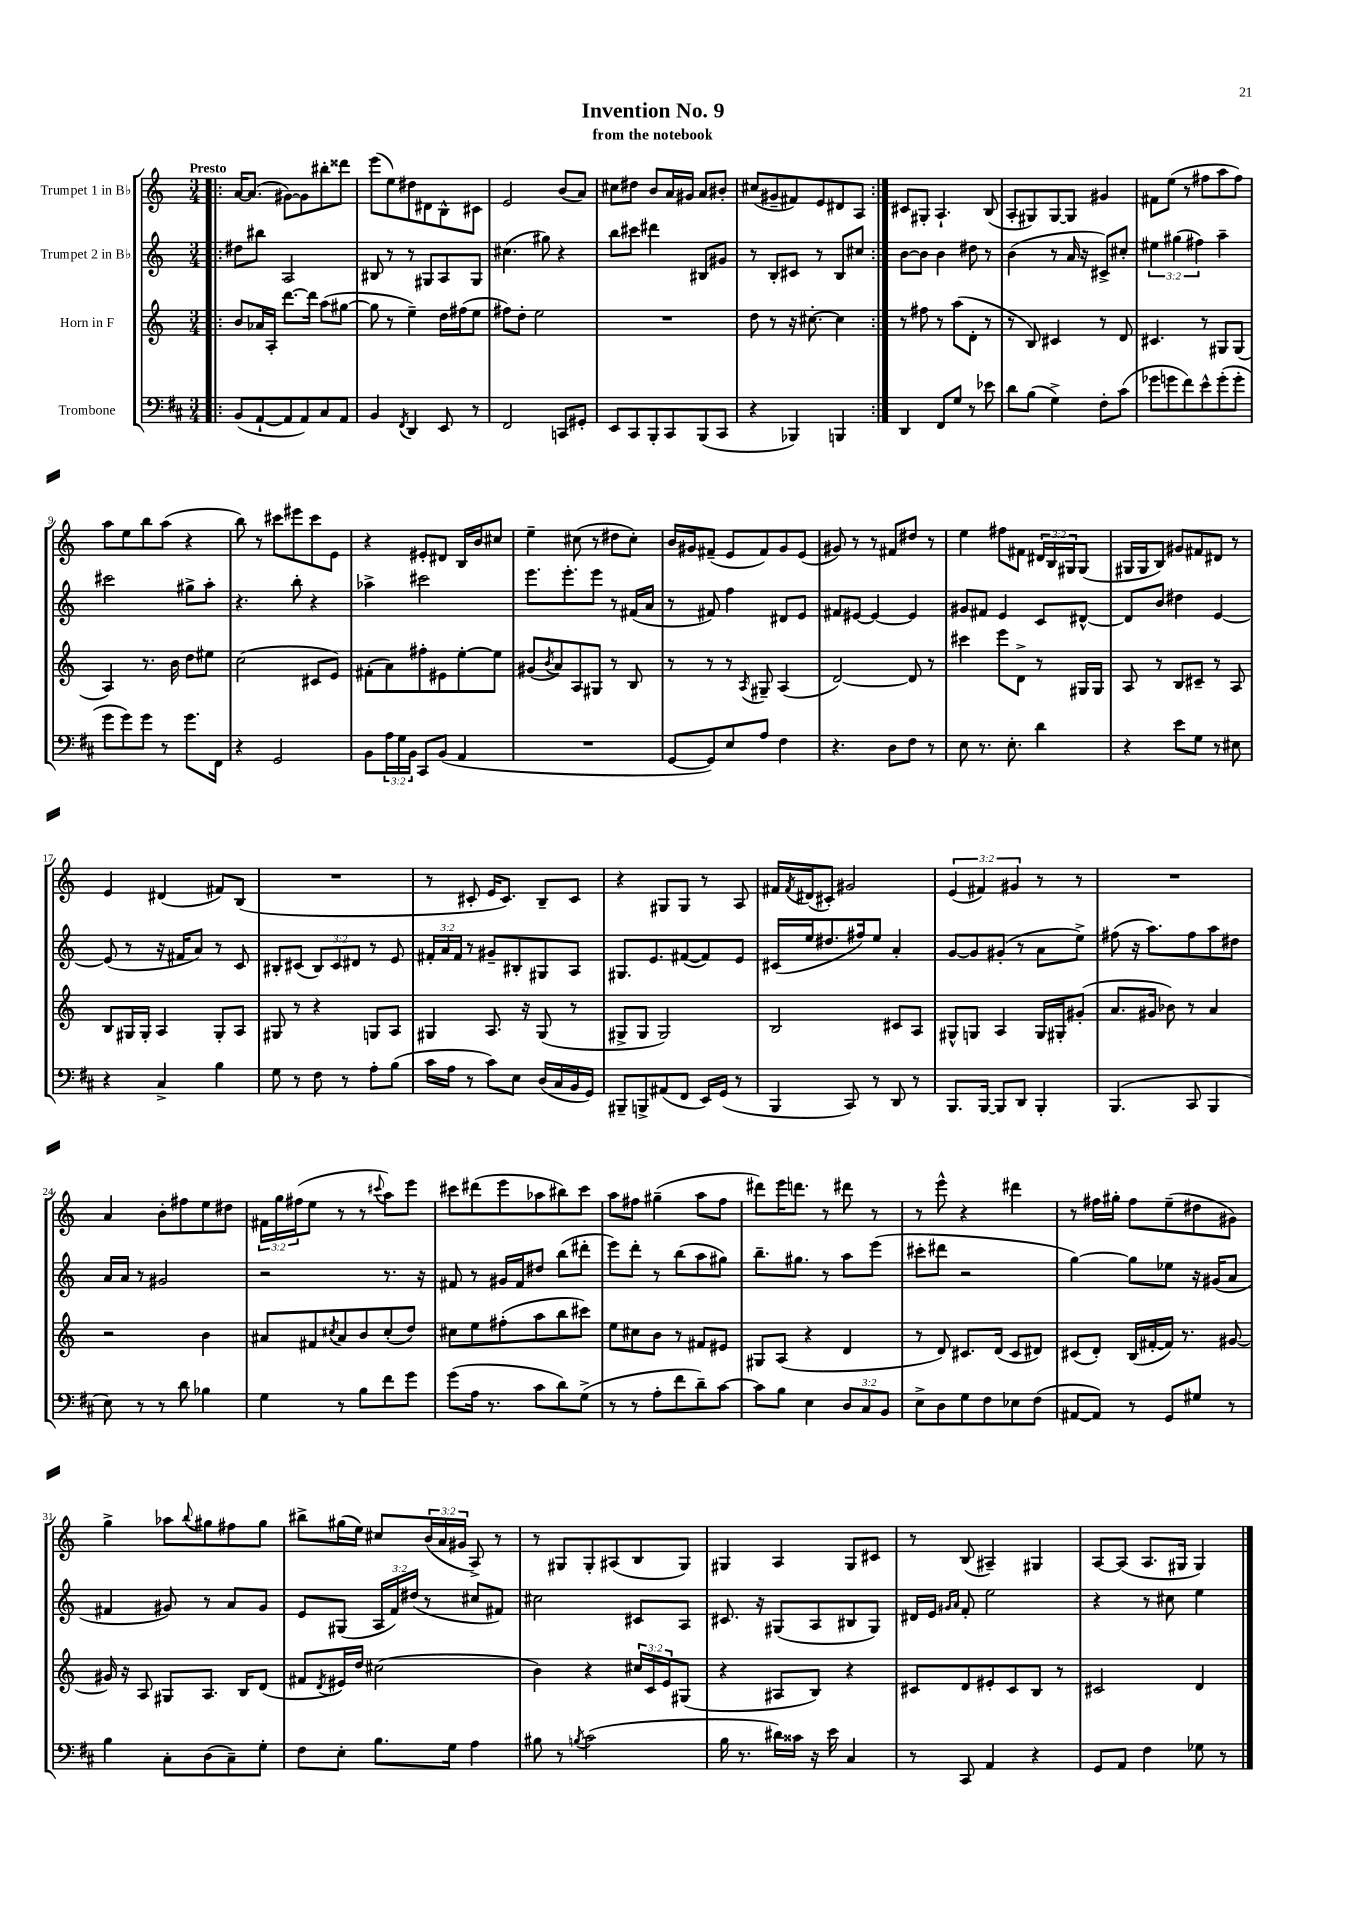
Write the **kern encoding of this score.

**kern	**kern	**kern	**kern
*part4	*part3	*part2	*part1
*staff4	*staff3	*staff2	*staff1
*I"Trombone	*I"Horn in F	*I"Trumpet 2 in B♭	*I"Trumpet 1 in B♭
*clefF4	*clefG2	*clefG2	*clefG2
*k[f#c#]	*k[]	*k[]	*k[]
*M3/4	*M3/4	*M3/4	*M3/4
=1!|:	=1!|:	=1!|:	=1!|:
!	!	!	!LO:TX:a:B:t=Presto
(8BB/L	8b/L	8dd#X\L	[16a/KL
.	.	.	(8.a/J]
[8AA`/	16a-X/L	8bb#X\J	.
.	16A'/JJ	.	.
8AA/]	[8.ddd\L	2A/	[8g#X\L)
8AA/)	.	.	8g#\]
.	16ddd\Jk]	.	.
8C#/	(8aa\L	.	8bb#X'\
8AA/J	[8gg#X\J	.	8ddd##X\J
=2	=2	=2	=2
4BB/	8gg#\]	8B#X/	(8eee\L
.	8r	8r	8ee\)
8qFF#/	.	.	.
4DD/	4ee~\)	8r	8dd#X\
.	.	8G#X/L	8d#X\
8EE/	16dd\LL	8A/	8B^^\
.	(16ff#X\J	.	.
8r	8ee\J	8G#/J	8c#X\J
=3	=3	=3	=3
2FF#/	8ff#X\L)	(4.cc#X\	2e/
.	8dd'\J	.	.
.	2ee\	.	.
.	.	8gg#X\)	.
8CCn/L	.	4r	(8b/L
8GG#X'/J	.	.	8a/J)
=4	=4	=4	=4
8EE/L	2.r	8bb\L	8cc#X\L
8CC#/	.	8ccc#X\J	8dd#X\J
8BBB'/	.	4ddd#X\	8b/L
8CC#/	.	.	16a/L
.	.	.	16g#X/JJ
(8BBB/	.	8B#X/L	8a/L
8CC#/J	.	8g#X/J	8b#X'/J
=5	=5	=5	=5
4r	8dd\	8r	(8cc#X/L
.	8r	8B'/L	8g#X~/
4BBB-X/)	16r	8c#X/J	8f#X/)
.	[8.cc#X'\	.	.
.	.	8r	8e/
4BBBn/	4cc#\]	8B/L	8d#X/
.	.	8cc#X/J	8A/J
=6:|!	=6:|!	=6:|!	=6:|!
4DD/	8r	[8b\L	8c#X/L
.	8ff#X\	8b\J]	8G#X'/J
8FF#/L	8r	4b\	4.A`/
8G/J	(8aa\L	.	.
8r	8d'\J	8dd#X\	.
8e-X\	8r	8r	(8B/
=7	=7	=7	=7
8d\L	8r	(4b\	8A'/L
(8B\J	8B/)	.	8G#X/)
4G^\)	4c#X/	8r	[8G#/
.	.	16a/	8G#/J]
.	.	16r	.
8F#'\L	8r	8c#X^/L)	4g#X/
(8c#\J	8d/	8cc#X'/J	.
=8	=8	=8	=8
8g-X\L	4.c#X/	6ee#X\	8f#X\L
8gn\	.	.	(8ee\J
.	.	(6gg#X\	.
8f#\)	.	.	8r
.	.	6ff#X\)	.
8e^^\	8r	.	8ff#X\L
(8g'\	8G#X/L	4aa~\	8aa\
8g'\J	(8G#/J	.	8ff#\J)
!!LO:LB:g=z
=9	=9	=9	=9
8g\L	4A/)	2ccc#X\	8aa\L
8g\)	.	.	8ee\
8g\J	8.r	.	8bb\
8r	.	.	(8aa\J
.	16b\	.	.
8.g\L	8dd\L	8gg#X^\L	4r
.	8ee#X\J	8aa'\J	.
16FF#\Jk	.	.	.
=10	=10	=10	=10
4r	(2cc\	4.r	8bb\)
.	.	.	8r
2GG/	.	.	8ccc#X\L
.	.	8bb'\	8eee#X\
.	8c#X/L	4r	8ccc#\
.	8e/J)	.	8e\J
=11	=11	=11	=11
8BB\L	(8f#X'\L	4aa-X^\	4r
24A\L	8a\)	.	.
24G\	.	.	.
24BB\JJ	.	.	.
8CC#/L	8ff#X'\	2ccc#X\	8e#X'/L
(8BB/J	8e#X\	.	8d#X/J
4AA/	[8ee'\	.	16B/LL
.	.	.	16b/J
.	8ee\J]	.	8cc#X/J
=12	=12	=12	=12
2.r	(8g#X/L	8.eee\L	4ee~\
.	8qb/	.	.
.	8a/)	.	.
.	.	8.eee'\	.
.	8A/	.	(8cc#X\
.	8G#X/J	8eee\J	8r
.	8r	8r	8dd#X\L
.	8B/	(16f#X/LL	8cc#'\J)
.	.	16a/JJ	.
=13	=13	=13	=13
[8GG/L	8r	8r	16b/LL
.	.	.	16g#X/J
8GG/])	8r	8f#X/)	(8f#X~/J
8E/	8r	4ff\	8e/L
.	8qA/	.	.
8A/J	8G#X~/	.	8f#/)
4F#\	(4A/	8d#X/L	8g#/
.	.	8e/J	(8e/J
=14	=14	=14	=14
4.r	[2d/)	8f#X/L	8g#X/)
.	.	[8e#X/J	8r
.	.	4e#/_	8r
8D\L	.	.	8f#X/L
8F#\J	8d/]	4e#/]	8dd#X/J
8r	8r	.	8r
=15	=15	=15	=15
8E\	4ccc#X\	8g#X/L	4ee\
8.r	.	8f#X/J	.
.	8eee\L	4e/	8ff#X\L
8.E'\	.	.	.
.	8d^\J	.	8f#X\J
4d\	8r	8c/L	24d#X/LL
.	.	.	24B/
.	.	.	24G#X/J
.	16G#X/LL	[8d#X^^/J	(8G#/J
.	16G#/JJ	.	.
=16	=16	=16	=16
4r	8A/	8d#/L]	16G#X/LL
.	.	.	16G#/J
.	8r	8b/J	8B/J)
8e\L	8B/L	4dd#X\	8g#X/L
8G\J	8c#X~/J	.	8f#X/
8r	8r	[4e/	8d#X/J
8E#X\	8A/	.	8r
!!LO:LB:g=z
=17	=17	=17	=17
4r	8B/L	(8e/]	4e/
.	16G#X/L	8r	.
.	16G#'/JJ	.	.
4C#^/	4A/	16r	(4d#X/
.	.	16f#X/KL	.
.	.	8a/J)	.
4B\	8G#'/L	8r	8f#X/L)
.	8A/J	8c/	(8B/J
=18	=18	=18	=18
8G\	8G#X/	8B#X'/L	2.r
8r	8r	(8c#X/J	.
8F#\	4r	12B#/L)	.
.	.	12c#/	.
8r	.	.	.
.	.	12d#X/J	.
8A'\L	8Gn/L	8r	.
(8B\J	8A/J	8e/	.
=19	=19	=19	=19
16c#\LL	4G#X/	24f#X'/LL	8r
.	.	24a/	.
16A\JJ	.	.	.
.	.	24f#/JJ	.
8r	.	8r	8c#X'/
8c#\L)	8.A/	8g#X~/L	16e/KL
.	.	.	8.c#/J)
8E\J	.	8B#X'/	.
.	16r	.	.
(16D/LL	(8G#/	8G#X/	8B~/L
16C#/	.	.	.
16BB/	8r	8A/J	8c#/J
16GG/JJ)	.	.	.
=20	=20	=20	=20
8BBB#X~/L	8G#X^/L	8.G#X/L	4r
8BBBn^/	8G#/J	.	.
.	.	8.e/	.
(8AA#X/	2G#/)	.	8G#X/L
8FF#/J	.	([8f#X/	8G#/J
16EE/LL)	.	8f#/])	8r
(16GG/JJ	.	.	.
8r	.	8e/J	8A/
=21	=21	=21	=21
4BBB/	2B/	(16c#X/LL	16f#X/LL
.	.	.	8qf#/
.	.	16ee/J	(16d#X/J
.	.	8.dd#X/	8c#X'/J)
8CC#/)	.	.	2g#X/
.	.	16ff#X/k)	.
8r	.	8ee/J	.
8DD/	8c#X/L	4a'/	.
8r	8A/J	.	.
=22	=22	=22	=22
8.BBB/L	8G#X^^/L	[8g/L	(6e/
.	8Gn/J	8g/]	.
.	.	.	6f#X/)
[16BBB/Jk	.	.	.
8BBB/L]	4A/	(8g#X'/J	.
.	.	.	6g#X/
8DD/J	.	8r	.
4BBB'/	16G/LL	8a\L	8r
.	16G#X'/J	.	.
.	(8g#X'/J	8ee^\J)	8r
=23	=23	=23	=23
(4.BBB/	8.a/L	(8ff#X\	2.r
.	.	16r	.
.	16g#X/Jk	8.aa\L)	.
.	8b-X\)	.	.
8CC#/	8r	8ff#\	.
4BBB/	4a/	8aa\	.
.	.	8dd#X\J	.
!!LO:LB:g=z
=24	=24	=24	=24
8E\)	2r	16a/LL	4a/
.	.	16a/JJ	.
8r	.	8r	.
8r	.	2g#X/	8b'\L
8d\	.	.	8ff#X\
4B-X\	4b\	.	8ee\
.	.	.	8dd#X\J
=25	=25	=25	=25
4G\	8a#X/L	2r	24f#X\LL
.	.	.	24gg\
.	.	.	(24ff#X\J
.	8f#X/	.	8ee\J
.	8qcc#X/	.	.
8r	8a#/	.	8r
8B\L	8b/	.	8r
.	.	.	8qqccc#X/
8f#\	(8cc#'/	8.r	8aa\L)
8g\J	8dd/J)	.	8eee\J
.	.	16r	.
=26	=26	=26	=26
(8g\L	8cc#X\L	8f#X/	8ccc#X\L
16A\Jk	8ee\	8r	(8ddd#X\
8.r	.	.	.
.	(8ff#X'\	16g#X/LL	8eee\
.	.	16f#/J	.
8c#\L	8aa\	8dd#X/J	8aa-X\
8d\)	8bb\	(8bb\L	8bb#X\)
(8G^\J	8ccc#X\J)	8ddd#X'\J	8ccc#\J
=27	=27	=27	=27
8r	8ee\L	8eee\L)	8aa\L
8r	8cc#X\	8ddd'\J	8ff#X\J
8A'\L	8b\J	8r	(4gg#X~\
8f#\	8r	(8bb\L	.
8d~\)	8f#X/L	8aa\	8aa\L
[8c#\J	8e#X/J	8gg#X\J)	8ff#\J
=28	=28	=28	=28
8c#\L]	8G#X/L	8.bb~\L	8ddd#X\L)
8B\J	(8A/J	.	16eee\K
.	.	8.gg#X\J	8.dddn\J
4E\	4r	.	.
.	.	8r	8r
12D/L	4d/	8aa\L	8ddd#X\
12C#/	.	.	.
.	.	(8eee\J	8r
12BB/J	.	.	.
=29	=29	=29	=29
8E^\L	8r	8ccc#X'\L	8r
8D\	8d/)	8ddd#X\J	8eee^^\
8G\	8.c#X/L	2r	4r
8F#\	.	.	.
.	(16d/Jk	.	.
8E-X\	8c#/L	.	4ddd#X\
(8F#\J	8d#X/J)	.	.
=30	=30	=30	=30
[8AA#X/L	(8c#X/L	[4gg\)	8r
8AA#/J])	8d'/J)	.	16ff#X\LL
.	.	.	16gg#X'\JJ
8r	(16B/LL	8gg\L]	8ff#\L
.	[16f#X'/	.	.
8GG/L	16f#/JJ])	8ee-X\J	(8ee~\
.	8.r	.	.
8G#X/J	.	16r	8dd#X\
.	.	(16g#X/KL	.
8r	[8g#X/	8a/J	8g#X\J)
!!LO:LB:g=z
=31	=31	=31	=31
4B\	16g#X/]	4f#X/	4gg^\
.	16r	.	.
.	8A/	.	.
8C#'\L	8G#X/L	8g#X/)	8aa-X\L
.	.	.	8qqbb/
(8D\	8.A/J	8r	8gg#X\
8C#~\)	.	8a/L	8ff#X\
.	16B/KL	.	.
8G'\J	(8d/J	8g#/J	8gg#\J
=32	=32	=32	=32
8F#\L	8f#X/L	8e/L	8bb#X^\L
.	8qd/	.	.
8E'\J	16e#X/L)	(8G#X/J	(16gg#X\L
.	16dd/JJ	.	16ee\JJ)
8.B\L	(2cc#X\	24A/LL	8cc#X/L
.	.	24f/)	.
.	.	(24dd#X/JJ	.
.	.	8r	(24b/L
.	.	.	24a/
16G\Jk	.	.	.
.	.	.	24g#X/JJ
4A\	.	8cc#X/L	8A^/)
.	.	8f#X/J)	8r
=33	=33	=33	=33
8B#X\	4b\)	2cc#X\	8r
8r	.	.	8G#X/L
8qBn/	.	.	.
(2c#\	4r	.	8G#'/
.	.	.	(8A#X/
.	24cc#X/LL	8c#X/L	8B/
.	24c/	.	.
.	24e/J	.	.
.	(8G#X/J	8A/J	8G#/J)
=34	=34	=34	=34
16B\	4r	8.c#X/	4G#X/
8.r	.	.	.
.	.	16r	.
16d#X\LL)	8A#X/L	(8G#X/L	4A/
16c##X\JJ	.	.	.
16r	8B/J)	8A/	.
16e\	.	.	.
4C#/	4r	8B#X/	8G#/L
.	.	8G#/J)	8c#X/J
=35	=35	=35	=35
8r	8c#X/L	16d#X/LL	8r
.	.	16e/JJ	.
.	.	16qqg#X/LL	.
.	.	16qqa/JJ	.
8CC#/	8d/	8f'/	(8B/
4AA/	8e#X'/	2ee\	4A#X~/)
.	8c#/	.	.
4r	8B/J	.	4G#X/
.	8r	.	.
=36	=36	=36	=36
8GG/L	2c#X/	4r	[8A/L
8AA/J	.	.	(8A/J]
4F#\	.	8r	8.A/L
.	.	8cc#X\	.
.	.	.	16G#X/Jk
8G-X\	4d/	4ee\	4G#/)
8r	.	.	.
==	==	==	==
*-	*-	*-	*-
